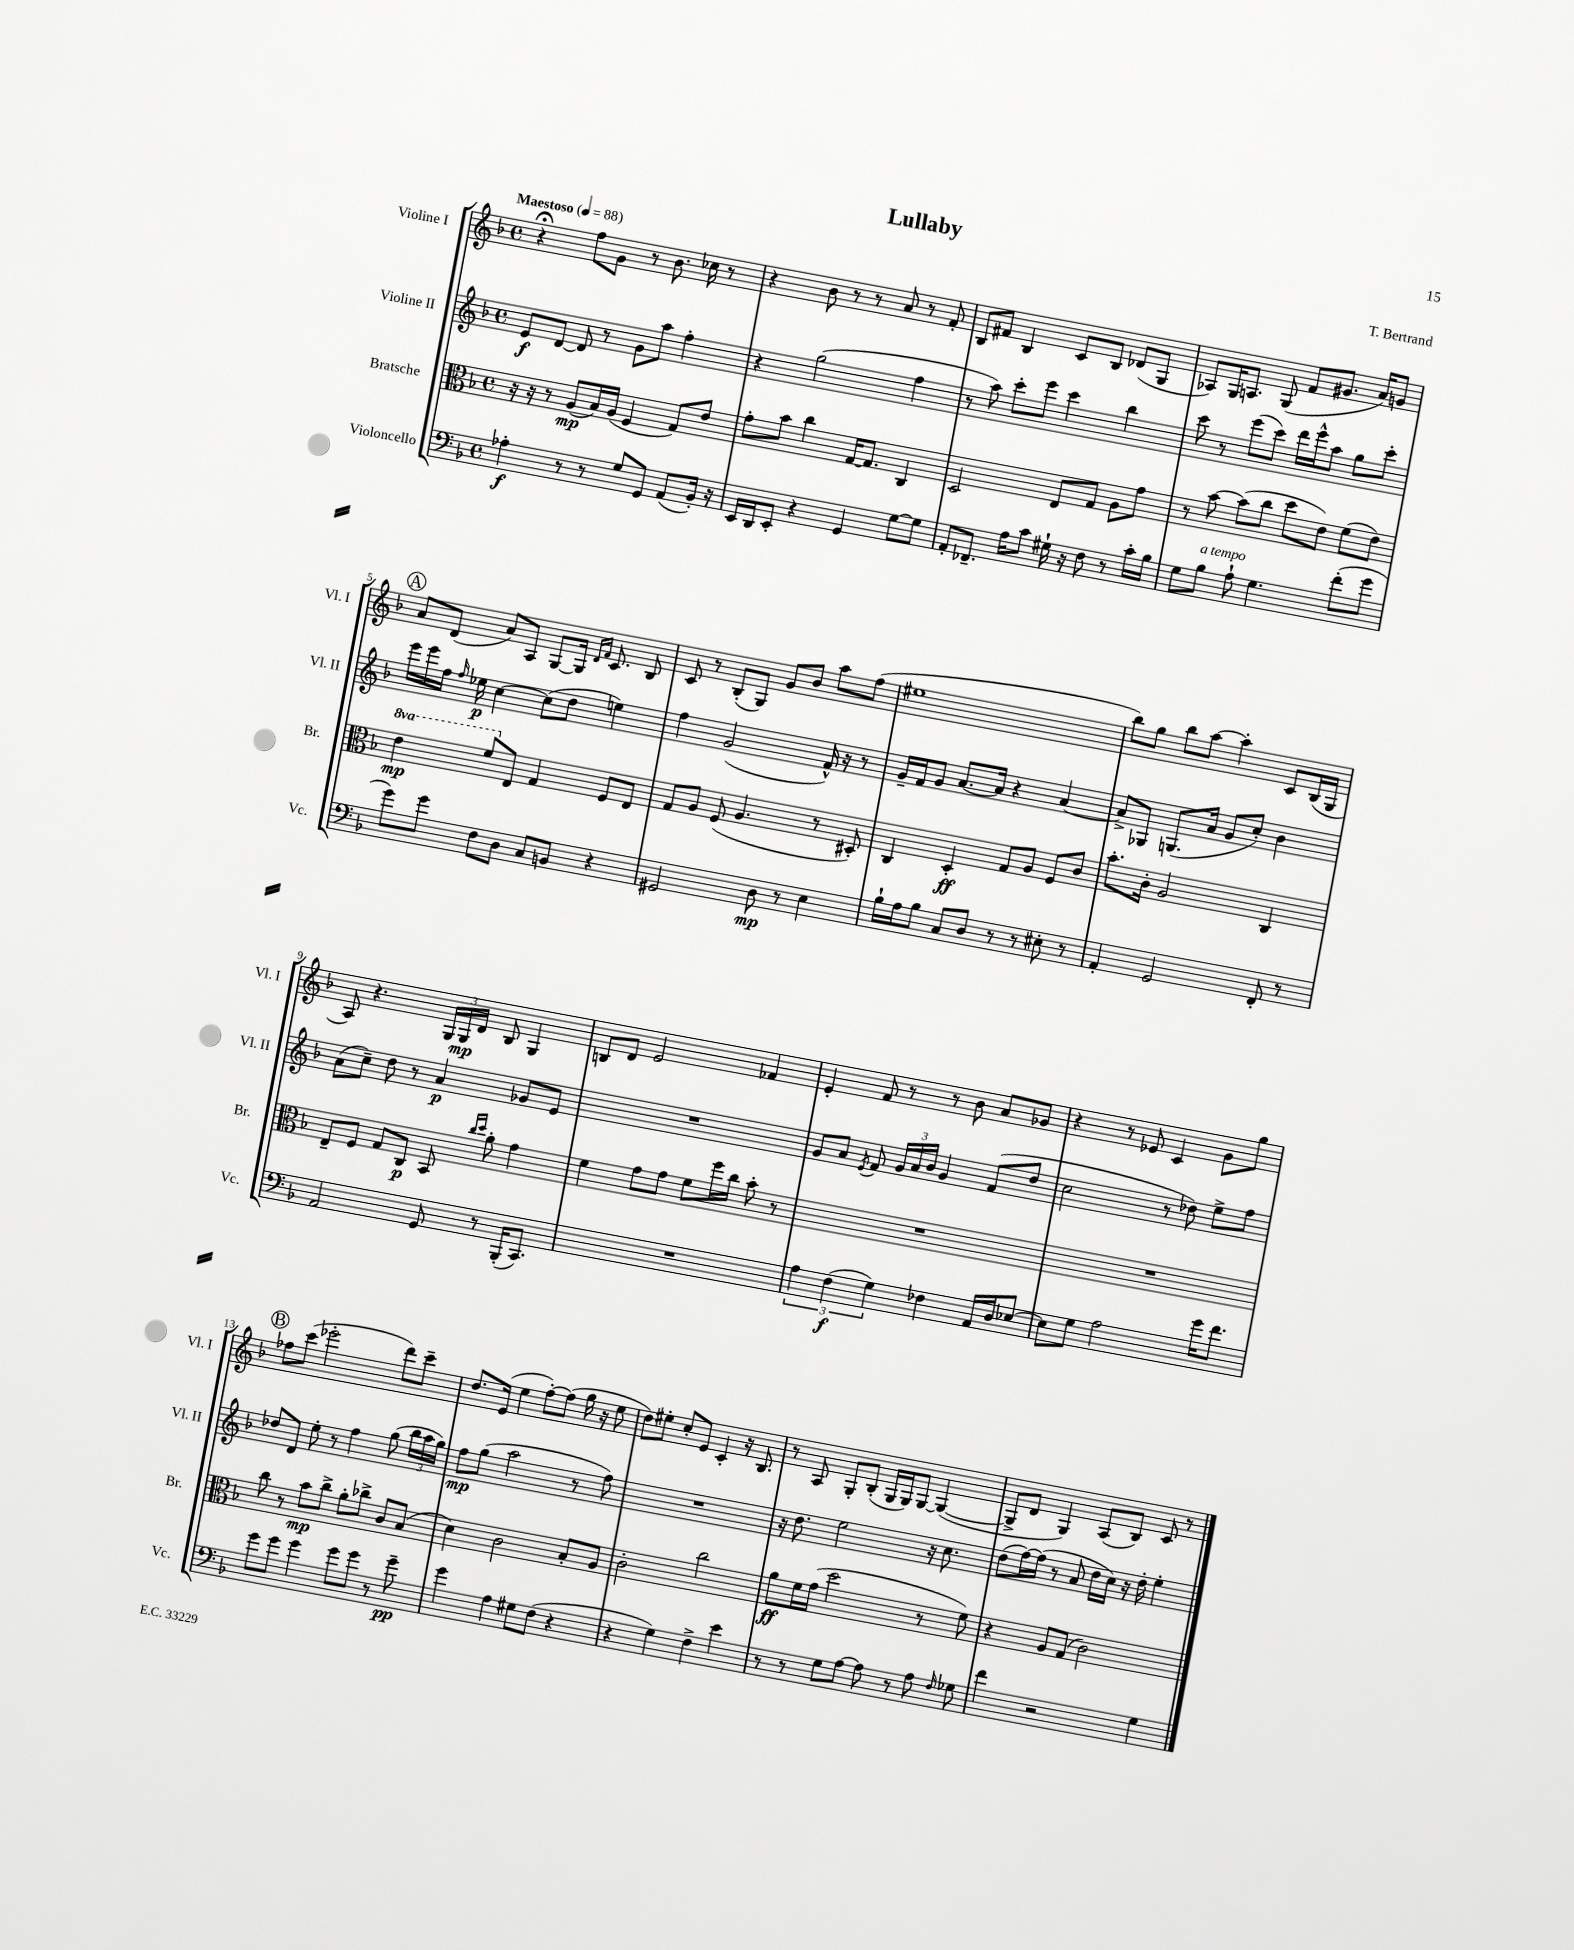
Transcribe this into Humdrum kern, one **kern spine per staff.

**kern	**kern	**kern	**kern
*staff4	*staff3	*staff2	*staff1
*clefF4	*clefC3	*clefG2	*clefG2
*k[b-]	*k[b-]	*k[b-]	*k[b-]
*M4/4	*M4/4	*M4/4	*M4/4
*met(c)	*met(c)	*met(c)	*met(c)
*MM88	*MM88	*MM88	*MM88
4A-'\	16r	8e/L	4r;
.	16r	.	.
.	8r	[8d/J	.
8r	(8A/L	8d/]	8ff\L
8r	16B-/L)	8r	8g\J
.	(16A/JJ	.	.
8G/L	4F/	8g\L	8r
8GG/J	.	8aa\J	8.b-\
(8AA/L	8G/L)	4ff'\	.
.	.	.	16cc-\
16BB-'/Jk)	8e/J	.	8r
16r	.	.	.
=	=	=	=
16EE/LL	8g'\L	4r	4r
16DD/J	.	.	.
8EE'/J	8b-\J	.	.
4r	4cc\	(2gg\	8b-\
.	.	.	8r
4GG/	[16G/LK	.	8r
.	8.G/]J	.	.
.	.	.	8a/
[8G\L	4C/	4ff\	8r
8G\]J	.	.	8f'/
=	=	=	=
8AA'/L	2D/	8r	8B-/L
8.FF-~/J	.	8aa\)	8f#/J
.	.	8ccc'\L	4B-/
16A\LK	.	.	.
8c\J	.	8eee\J	.
16G#`\	8E/L	4ccc\	8c/L
16r	.	.	.
8F\	8G/J	.	8B-/J
8r	8A\L	4bb-\	(8d-/L
16c'\LL	8g\J	.	8G/J
16B-\JJ	.	.	.
=	=	=	=
8G\L	8r	8ccc\	8A-/L)
8B-\J	[8b-\	8r	16G/K
.	.	.	8.A/J
8A`\	(8b-\]L	(8eee\L	.
4.G\	8cc\J	8ccc\J)	(8G/
.	8dd\L	16ddd\LL	8f/L
.	.	16eee^^\J	.
.	8e\J)	8aa\J	8.g#/J
(8f'\L	(8f\L	8gg\L	.
.	.	.	16a/LK)
8g\J	8e\J)	8ccc'\J	8g/J
=	=	=	=
8g\L)	4ee\	16eee\LL	8a/L
.	.	16eee\	.
8g\J	.	16ff\JJ	(8d/J
.	.	16qqff/	.
.	.	16ee-\	.
8F\L	8ff/L	[4cc\	8a/L)
8D\J	8E/J	.	8A/J
8C/L	4G/	(8cc\]L	[8G/L
8BB/J	.	8dd\J	16G/]Jk
.	.	.	16qqd/LL
.	.	.	16qqf/JJ
.	.	.	8.c/
4r	8F/L	4ee\)	.
.	8E/J	.	8B-/
=	=	=	=
2GG#/	8G/L	4ff\	8c/
.	8A/J	.	8r
.	(8F/	(2g/	(8B-'/L
.	4.A/	.	8G/J)
8D\	.	.	8g/L
8r	.	.	8b-/J
4E\	8r	16f^^/)	8aa\L
.	.	16r	.
.	8D#'/)	8r	(8ff\J
=	=	=	=
16B-`\LL	4C/	16g~/LL	1ee#
16A\J	.	16f/J	.
8B-\J	.	8g/J	.
8C/L	4D'/	[8.a/L	.
8D/J	.	.	.
.	.	16a/]Jk	.
8r	8G/L	4r	.
8r	8A/J	.	.
8E#'\	8F/L	[4a/	.
8r	8c/J	.	.
=	=	=	=
4AA'/	8.b-'\L	8a^/]L	8bb-\L)
.	.	8G-/J	8gg\J
.	16c'\Jk	.	.
2GG/	2A/	(8.G/L	8bb-\L
.	.	.	[8aa\J
.	.	16a/Jk	.
.	.	8g/L	4aa'\]
.	.	8cc'/J)	.
8FF'/	4C/	4b-\	8c/L
8r	.	.	(16B-/L
.	.	.	16G/JJ
=	=	=	=
2AA/	8E~/L	(8a\L	8A/)
.	8F/J	8cc~\J)	4.r
.	8G/L	8dd\	.
.	8C/J	8r	.
8GG/	8BB-/	4a/	24G/LL
.	.	.	24G/
.	.	.	24d/JJ
.	16qqcc/LL	.	.
.	16qqdd/JJ	.	.
8r	8a'\	.	8B-/
(16BBB-'/LK	4g\	8g-/L	4G/
8.CC/J)	.	.	.
.	.	8e/J	.
=	=	=	=
1r	4f\	1r	8B/L
.	.	.	8d/J
.	8g\L	.	2e/
.	8g\J	.	.
.	8f\L	.	.
.	16ff\L	.	.
.	16cc\JJ	.	.
.	8b-'\	.	4f-/
.	8r	.	.
=	=	=	=
6A\	1r	8g/L	4e'/
.	.	8a/J	.
(6F\	.	.	.
.	.	8qe/	.
.	.	8f/	8f/
6G\)	.	.	.
.	.	24g/LL	8r
.	.	24a/	.
.	.	24b-/JJ	.
4F-\	.	4g/	8r
.	.	.	8b-\
16AA/LL	.	(8f/L	8a/L
16D/J	.	.	.
[8E-/J	.	8dd/J	8g-/J
=	=	=	=
8E-\]L	1r	2cc\	4r
8G\J	.	.	.
2A\	.	.	8r
.	.	.	8e-/
.	.	8r	4c/
.	.	8dd-\)	.
16g\LK	.	8ee^\L	8g\L
8.f\J	.	.	.
.	.	8ff\J	8gg\J
=	=	=	=
8g\L	8cc\	8dd-/L	8ff-\L
8g\J	8r	8d/J	(8ccc\J
4g\	8b-\L	8ee'\	2eee-'\
.	8cc^\J	8r	.
8g\L	8a'\L	4ff\	.
8g\J	8cc-^\J	.	.
8r	8c/L	(8gg\	8ddd\L)
8g~\	(8B-/J	24bb-\LL	8ccc~\J
.	.	24aa\	.
.	.	24gg\JJ)	.
=	=	=	=
4g\	4d\)	8ff\L	8.dd/L
.	.	(8gg\J	.
.	.	.	(16e/Jk
4A\	2c\	2aa\	4ee\
8G#\L	.	.	[8ff'\L)
(8F\J	.	.	(8ff\]J
4r	8B-'/L	8r	16gg\
.	.	.	16r
.	8A/J	8ff\)	8ee\
=	=	=	=
4r	2c'\	1r	8dd\L)
.	.	.	8ee#'\J
4G\)	.	.	8cc'/L
.	.	.	8e/J
4F^\	2cc\	.	4c'/
4e\	.	.	16r
.	.	.	8.B-/
=	=	=	=
8r	8a\L	16r	8r
.	.	8.dd\	.
8r	16f\L	.	8A/
.	(16g\JJ	.	.
8G\L	2dd\	2ee\	8G'/L
[8A\J	.	.	(8B-'/J
8A\]	.	.	16G/LL
.	.	.	16G/J)
8r	.	.	[8G/J
8A\	8r	16r	(4G/_
.	.	8.cc\	.
16qqF/	.	.	.
8G-\	8f\)	.	.
=	=	=	=
4f\	4r	(8dd\L	8G^/]L
.	.	[16ff\L)	8d/J
.	.	(16ff\]JJ	.
2r	8A/L	8r	4G/)
.	(8G/J	8a/	.
.	2c\)	16dd\LL	(8A/L
.	.	16cc\JJ)	.
.	.	16r	8B-/J)
.	.	16dd'\	.
4G\	.	4ee'\	8c/
.	.	.	8r
==	==	==	==
*-	*-	*-	*-
